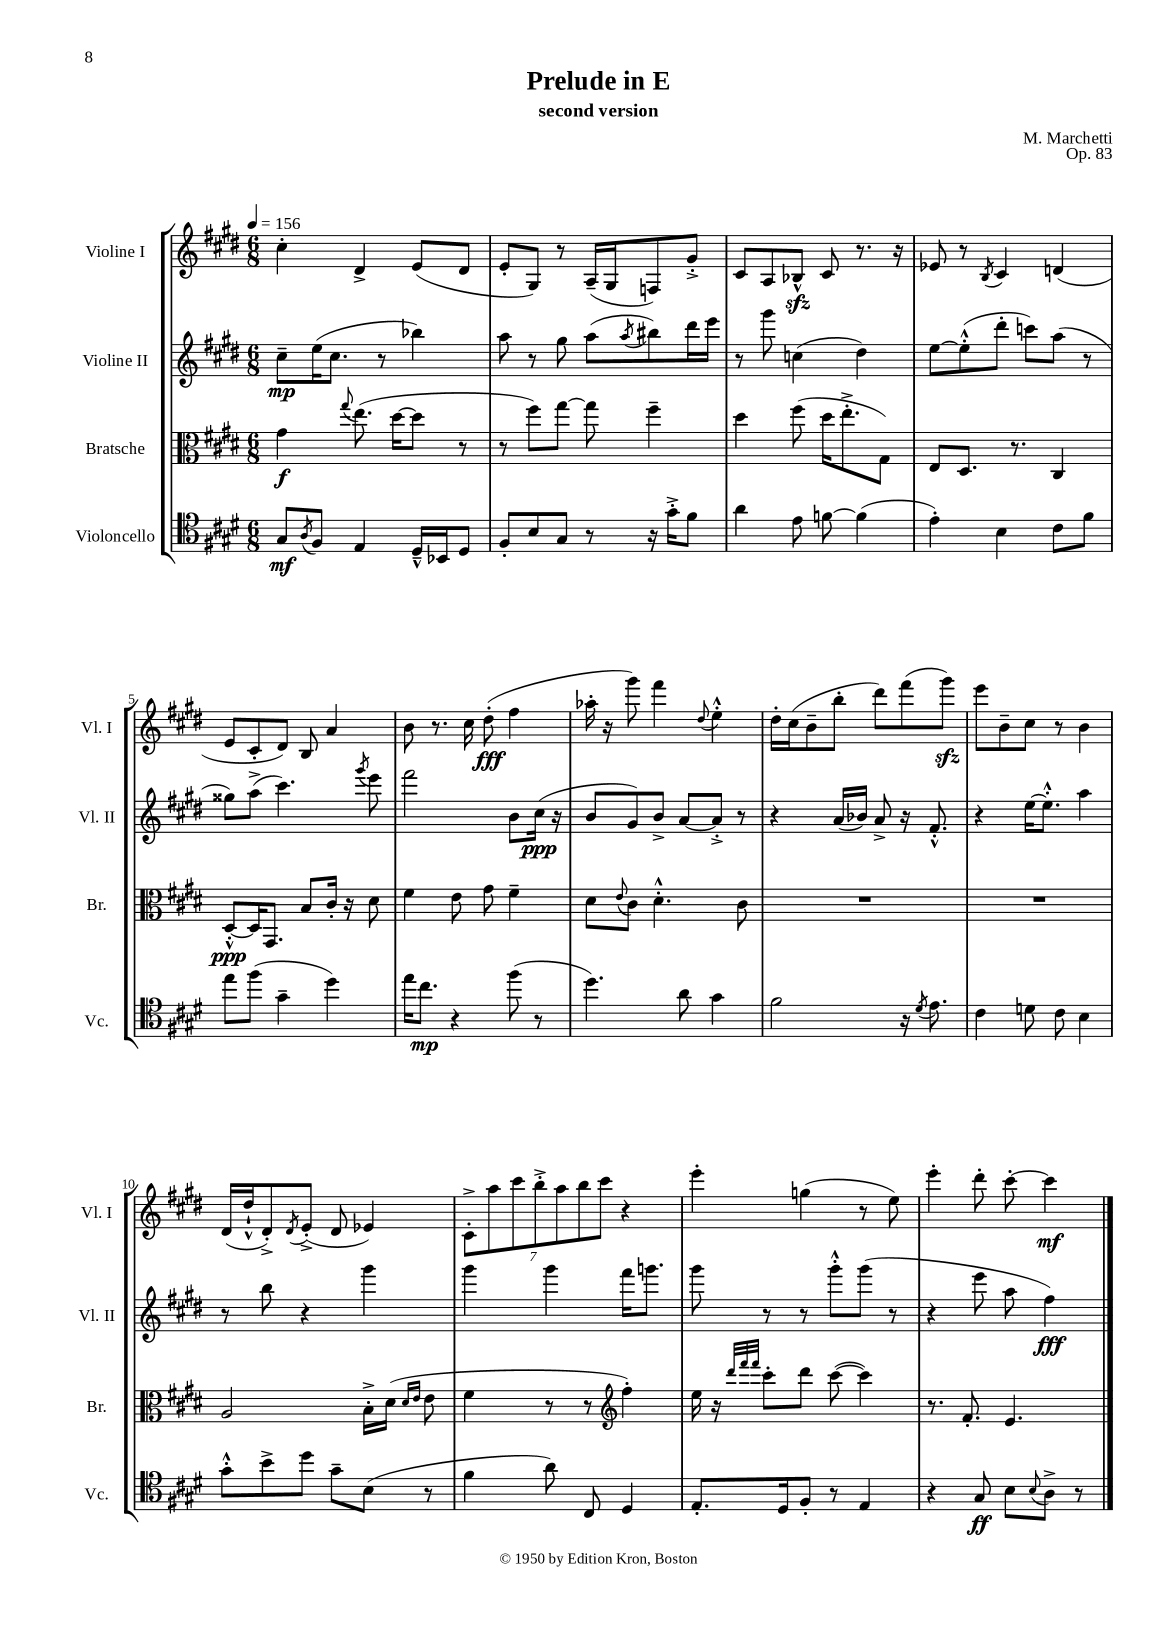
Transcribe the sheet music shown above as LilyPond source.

\header { title = "Prelude in E" composer = "M. Marchetti" subtitle = "second version" opus = "Op. 83" }
<<
\new StaffGroup <<
\new Staff = "s0" \with { instrumentName = "Violine I" shortInstrumentName = "Vl. I" } {
    \clef treble \key e \major \numericTimeSignature \time 6/8 \tempo 4 = 156
    cis''4-. dis'4-> e'8( dis'8 |
    e'8-. gis8) r8 a16--( gis16 f8) gis'8-.-> |
    cis'8 a8 bes8-^\sfz cis'8 r8. r16 |
    ees'8 r8 \acciaccatura { b8 } cis'4 d'4( |
    e'8 cis'8-. dis'8) b8 a'4 |
    b'8 r8. cis''16 dis''8-.\fff( fis''4 |
    aes''16-. r16 gis'''8) fis'''4 \appoggiatura { dis''8 } e''4-.-^ |
    dis''16-. cis''16( b'8-- b''8-. dis'''8) fis'''8( gis'''8\sfz) |
    e'''8 b'8-- cis''8 r8 b'4 |
    dis'16( dis''16-!-^ dis'8-.->) \acciaccatura { dis'8 } e'8-.->( dis'8 ees'4) |
    \tuplet 7/4 { cis'8-.-> a''8 cis'''8 b''8-.-> a''8 b''8 cis'''8 } r4 |
    e'''4-. g''4( r8 e''8) |
    e'''4-. dis'''8-. cis'''8~-. cis'''4\mf \bar "|." |
}
\new Staff = "s1" \with { instrumentName = "Violine II" shortInstrumentName = "Vl. II" } {
    \clef treble \key e \major \numericTimeSignature \time 6/8
    cis''8--\mp e''16( cis''8. r8 bes''4) |
    a''8 r8 gis''8 a''8( \acciaccatura { a''8 } bis''8) dis'''16 e'''16 |
    r8 gis'''8 c''4( dis''4) |
    e''8~ e''8-.-^( dis'''8-. c'''8) a''8( r8 |
    gisis''8) a''8->( cis'''4.) \acciaccatura { gis'''8 } e'''8 |
    fis'''2 b'8 cis''16\ppp( r16 |
    b'8 gis'8) b'8-> a'8~ a'8-.-> r8 |
    r4 a'16( bes'16) a'8-> r16 fis'8.-.-^ |
    r4 e''16~ e''8.-.-^ a''4 |
    r8 b''8 r4 gis'''4 |
    gis'''4 gis'''4 fis'''16 g'''8. |
    gis'''8 r8 r8 gis'''8-.-^ gis'''8( r8 |
    r4 e'''8 a''8 fis''4\fff) \bar "|." |
}
\new Staff = "s2" \with { instrumentName = "Bratsche" shortInstrumentName = "Br." } {
    \clef alto \key e \major \numericTimeSignature \time 6/8
    gis'4\f \appoggiatura { gis''8 } e''8.( dis''16~ dis''8 r8 |
    r8 fis''8) gis''8~ gis''8 fis''4-- |
    dis''4 fis''8( dis''16 e''8.-.-> gis8) |
    e8 dis8. r8. cis4 |
    dis8~-.-^\ppp dis16 gis,8. b8 cis'16-. r16 dis'8 |
    fis'4 e'8 gis'8 fis'4-- |
    dis'8 \appoggiatura { e'8 } cis'8 dis'4.-.-^ cis'8 |
    R2. |
    R2. |
    a2 b16-.-> dis'16( \grace { dis'16 e'16 } e'8 |
    fis'4 r8 r8 \clef treble fis''4-.) |
    e''16 r16 \grace { dis'''32 fis'''32 fis'''32 } cis'''8-. dis'''8 cis'''8~( cis'''4) |
    r8. fis'8.-. e'4. \bar "|." |
}
\new Staff = "s3" \with { instrumentName = "Violoncello" shortInstrumentName = "Vc." } {
    \clef tenor \key e \major \numericTimeSignature \time 6/8
    gis8\mf \acciaccatura { a8 } fis8 e4 dis16---^ bes,16 dis8 |
    fis8-. b8 gis8 r8 r16 gis'16-.-> fis'8 |
    a'4 e'8 f'8~ f'4( |
    e'4-.) b4 cis'8 fis'8 |
    e''8 fis''8( gis'4-- dis''4) |
    e''16 cis''8.\mp r4 fis''8( r8 |
    dis''4.) a'8 gis'4 |
    fis'2 r16 \acciaccatura { dis'8 } e'8. |
    cis'4 d'8 cis'8 b4 |
    gis'8-.-^ b'8-> dis''8 gis'8-- b8( r8 |
    fis'4 a'8) cis8 dis4 |
    e8.-. dis16 fis8-. r8 e4 |
    r4 gis8\ff b8 \appoggiatura { b8 } a8-> r8 \bar "|." |
}
>>
>>
